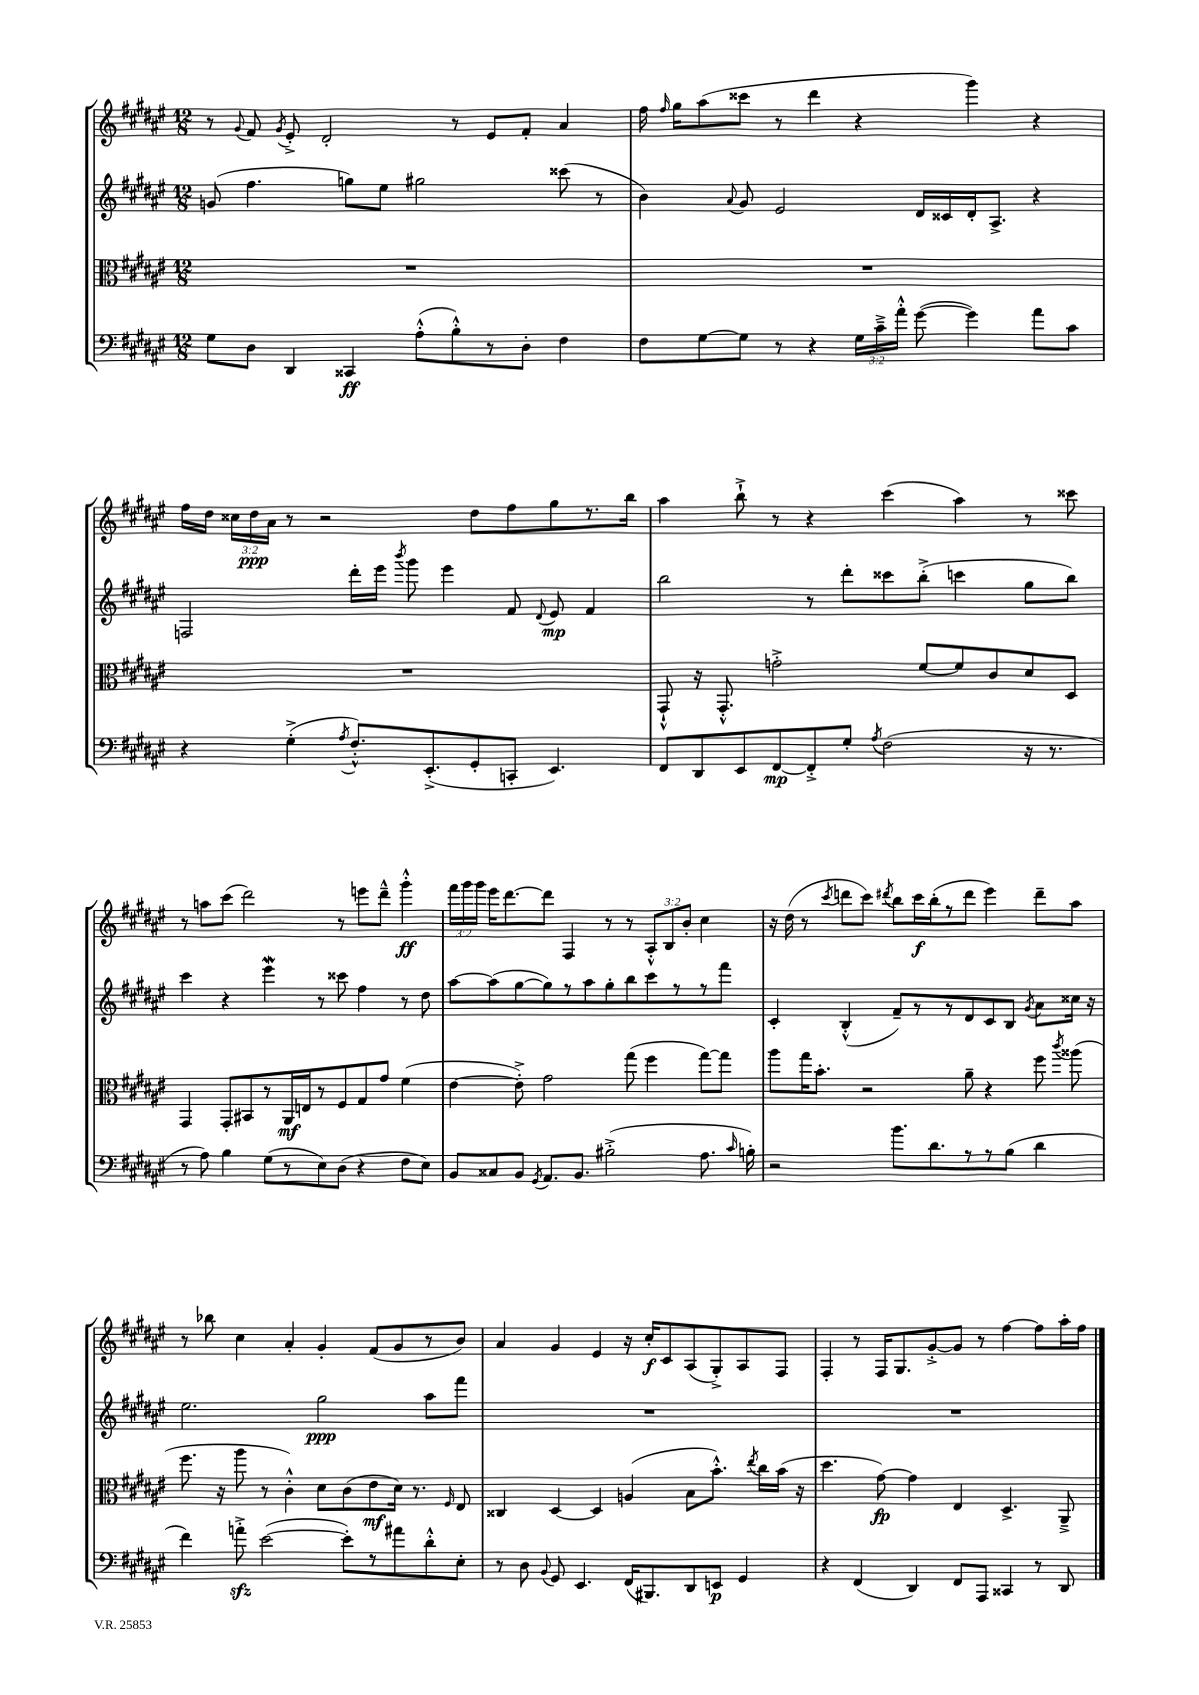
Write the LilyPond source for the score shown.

<<
\new StaffGroup <<
\new Staff = "s0" {
    \clef treble \key fis \major \numericTimeSignature \time 12/8 \override Staff.TupletNumber.text = #tuplet-number::calc-fraction-text
    \autoBeamOff r8 \appoggiatura { gis'8 } fis'8 \acciaccatura { gis'8 } eis'8-.-> dis'2-. r8 eis'8[ fis'8]-. ais'4 |
    fis''16 \grace { fis''16 } gis''16[ ais''8( cisis'''8] r8 dis'''4 r4 gis'''4) r4 |
    fis''16[ dis''16] \tuplet 3/2 { cisis''16[ dis''16\ppp ais'16] } r8 r2 dis''8[ fis''8 gis''8 r8. b''16] |
    ais''4 b''8-!-> r8 r4 cis'''4( ais''4) r8 cisis'''8 |
    r8 a''8[ cis'''8]( dis'''2) r8 e'''8[ dis'''8]---^ gis'''4-.-^\ff |
    \tuplet 3/2 { fis'''16[ gis'''16 gis'''16] } eis'''16[ dis'''8.~ dis'''8] fis4 r8 r8 \tuplet 3/2 { ais8[-.-^ b8 b'8]-. } cis''4 |
    r16 dis''16( r8 \acciaccatura { cis'''8 } d'''8[ cis'''8]) \acciaccatura { dis'''8 } b''8[ cis'''16\f b''16-.( r8 dis'''8] eis'''4) dis'''8[-- ais''8] |
    r8 bes''8 cis''4 ais'4-. gis'4-. fis'8[( gis'8 r8 b'8]) |
    ais'4 gis'4 eis'4 r16 cis''16[-.\f cis'8 ais8( gis8-.->) ais8 fis8] |
    fis4-. r8 fis16[ gis8. gis'8~-.-> gis'8] r8 fis''4~ fis''8[ ais''16-. fis''16] \bar "|." |
}
\new Staff = "s1" {
    \clef treble \key fis \major \numericTimeSignature \time 12/8
    \autoBeamOff g'8( fis''4. g''8[) eis''8] gis''2 cisis'''8( r8 |
    b'4) \appoggiatura { ais'8 } gis'8 eis'2 dis'16[ cisis'16 dis'16-. ais8.]-> r4 |
    f2 dis'''16[-. eis'''16] \acciaccatura { b'''8 } gis'''8 eis'''4 fis'8 \appoggiatura { dis'8 } eis'8\mp fis'4 |
    b''2 r8 dis'''8[-. cisis'''8 b''8]-.->( c'''4 gis''8[ b''8]) |
    cis'''4 r4 eis'''4\mordent r8 cisis'''8 fis''4 r8 dis''8 |
    ais''8[~ ais''8( gis''8~ gis''8) r8 ais''8 gis''8-. b''8 cis'''8 r8 r8 fis'''8] |
    cis'4-. b4-.-^( fis'8[--) r8 r8 dis'8 cis'8 b8] \acciaccatura { gis'8 } ais'8[ cisis''16] r16 |
    eis''2. gis''2\ppp ais''8[ fis'''8] |
    R1. |
    R1. \bar "|." |
}
\new Staff = "s2" {
    \clef alto \key fis \major \numericTimeSignature \time 12/8
    \autoBeamOff R1. |
    R1. |
    R1. |
    gis,8-!-^ r16 gis,8.-.-^ g'2-.-> fis'8[~ fis'8 cis'8 dis'8 dis8] |
    gis,4 gis,8[-. bis,8 r8 ais,16\mf e16 r8 fis8 gis8 gis'8] fis'4( |
    eis'4~ eis'8-.->) gis'2 gis''8( fis''4 gis''8[~) gis''8] |
    ais''8[ gis''16 b'8.]-. r2 ais'8-- r4 fis''8 \acciaccatura { cis'''8 } aisis''8( |
    fis''8. r16 ais''8 r8 cis'4-.-^) dis'8[ cis'8( eis'8\mf dis'16]) r8. \grace { fis16 } eis8 |
    cisis4 dis4~ dis4 a4( b8[ b'8.]-.-^) \acciaccatura { eis''8 } cis''16[ b'16]( r16 |
    dis''4. gis'8~\fp) gis'4 eis4 dis4.-> ais,8---> \bar "|." |
}
\new Staff = "s3" {
    \clef bass \key fis \major \numericTimeSignature \time 12/8 \override Staff.TupletNumber.text = #tuplet-number::calc-fraction-text
    \autoBeamOff gis8[ dis8] dis,4 cisis,4\ff ais8[-.-^( b8-.-^) r8 dis8]-. fis4 |
    fis8[ gis8~ gis8] r8 r4 \tuplet 3/2 { gis16[ cis'16---> ais'16]-.-^ } gis'8~( gis'4) ais'8[ cis'8] |
    r4 gis4-.->( \acciaccatura { ais8 } fis8.[-.-^) eis,8.-.->( gis,8-. c,8]-. eis,4.) |
    fis,8[ dis,8 eis,8 fis,8~\mp fis,8-.-> gis8]-. \acciaccatura { ais8 } fis2( r16 r8. |
    r8 ais8) b4 gis8[( r8 eis8) dis8]( r4 fis8[ eis8]) |
    b,8[ cisis8 b,8] \acciaccatura { gis,8 } ais,8.[ b,8.] bis2-.->( ais8. \grace { cis'16 } b16-.) |
    r2 b'8.[ dis'8. r8 r8 b8]( dis'4 |
    fis'4) a'8-.->\sfz eis'2~( eis'8[-.) r8 ais'8 dis'8-.-^ eis8]-. |
    r8 dis8 \appoggiatura { b,8 } gis,8 eis,4. fis,16[( bis,,8.) dis,8 e,8]\p gis,4 |
    r4 fis,4( dis,4) fis,8[ ais,,8] cisis,4 r8 dis,8 \bar "|." |
}
>>
>>
\layout { \context { \Score \remove "Bar_number_engraver" } }
